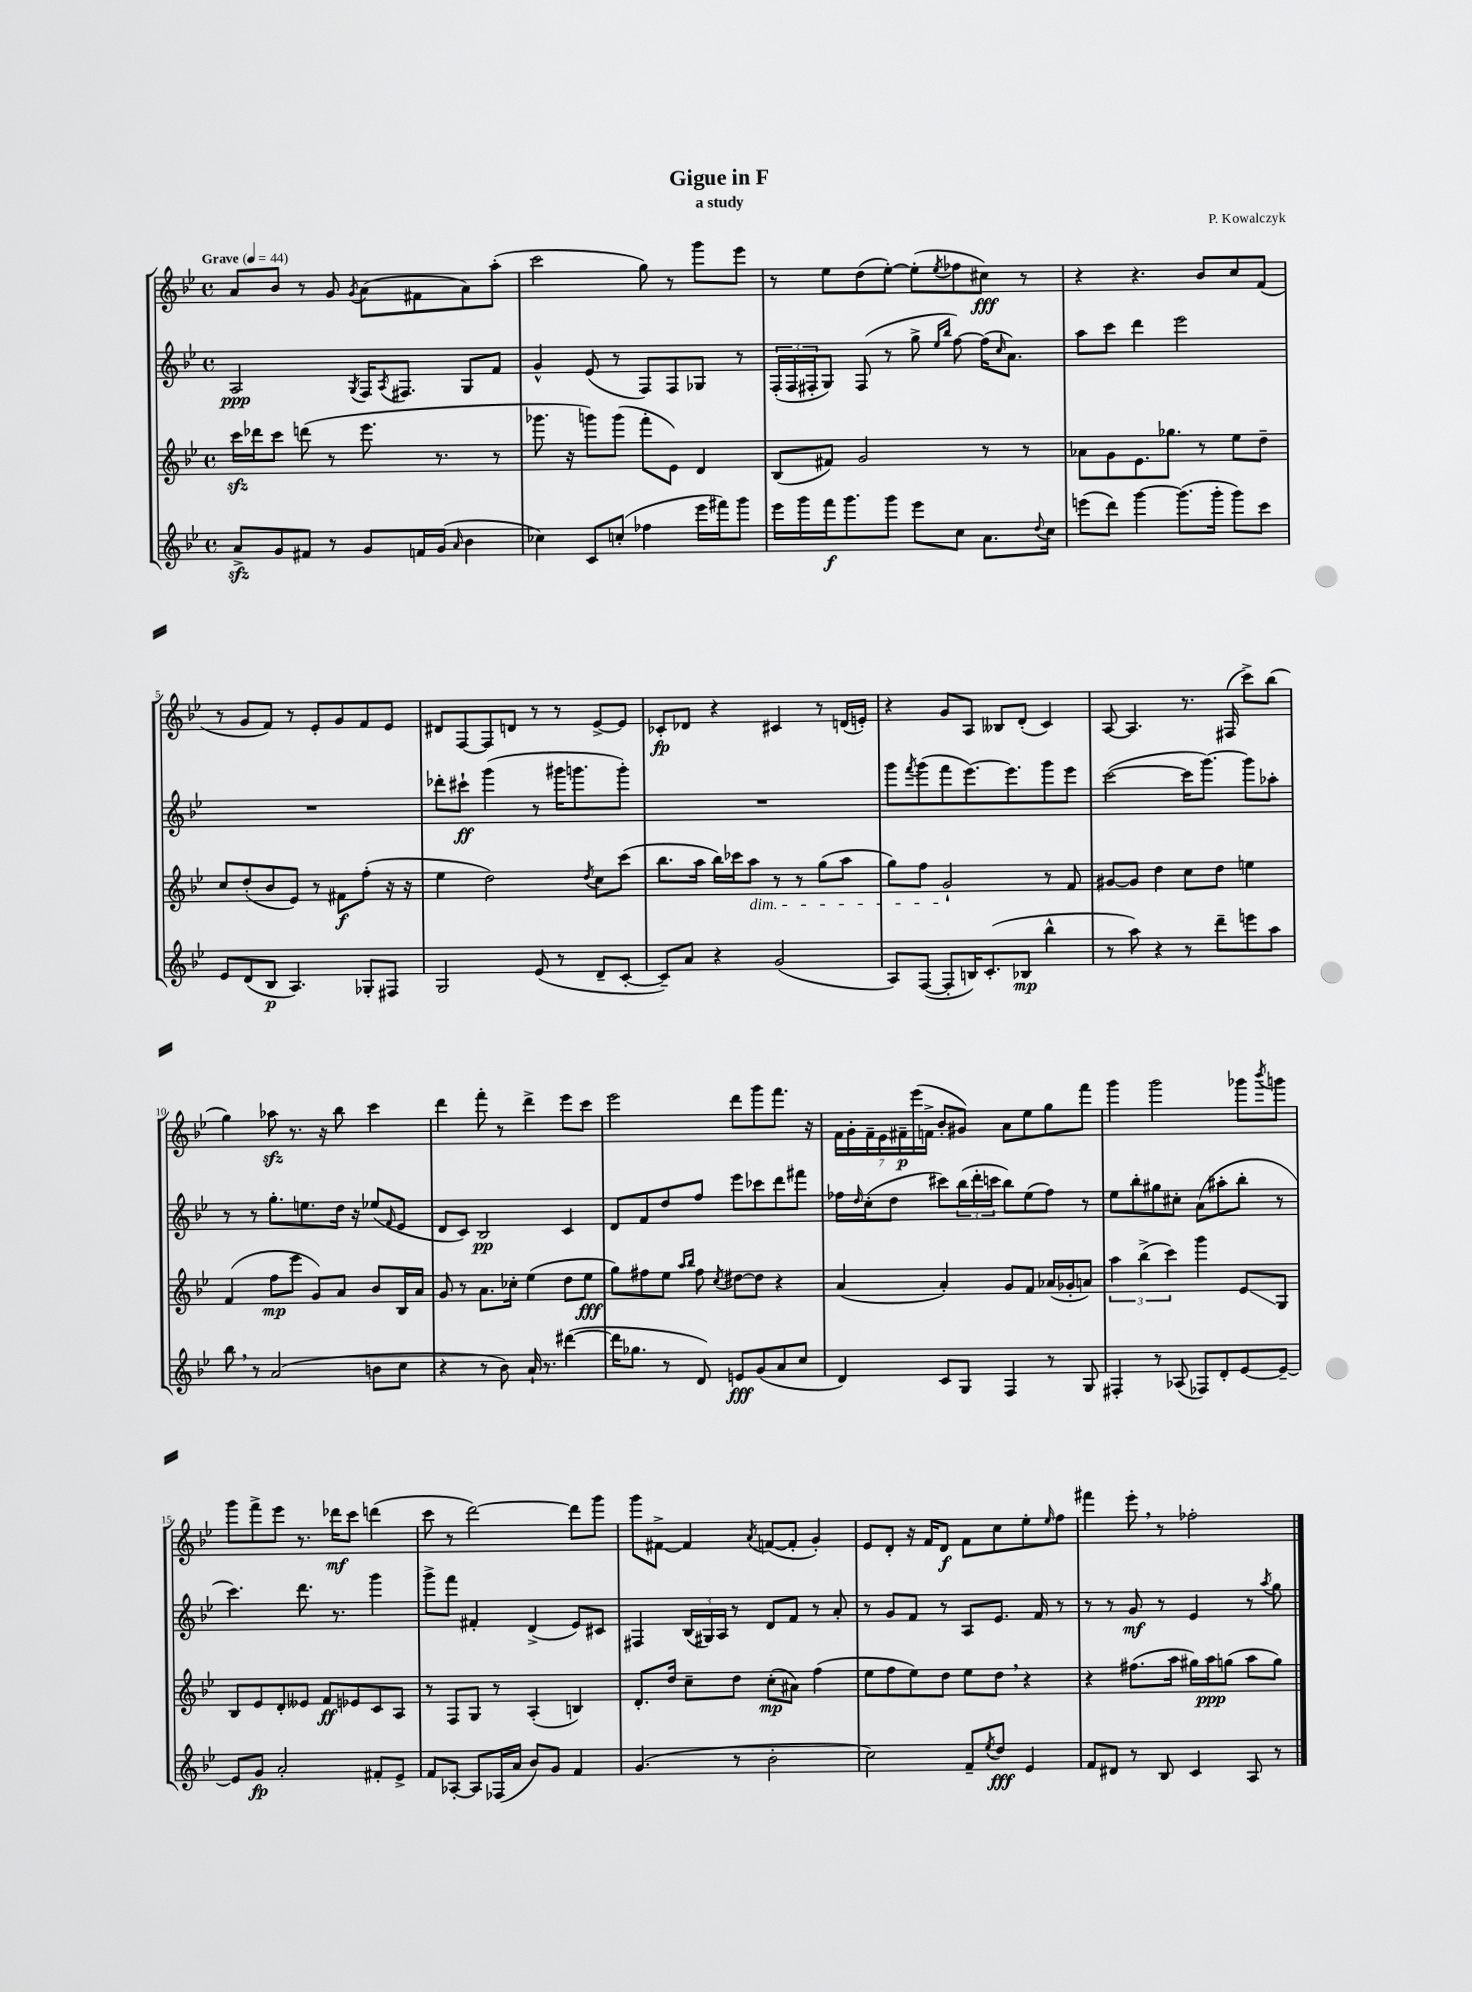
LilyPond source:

\header { title = "Gigue in F" composer = "P. Kowalczyk" subtitle = "a study" }
<<
\new StaffGroup <<
\new Staff = "s0" {
    \clef treble \key bes \major \defaultTimeSignature \time 4/4 \tempo "Grave" 4 = 44
    a'8 bes'8 r8 g'8 \acciaccatura { g'8 } a'8( fis'8 a'8) a''8-.( |
    c'''2 g''8) r8 g'''8 ees'''8 |
    r8 ees''8 d''8( ees''8~-.) ees''8-.( \acciaccatura { ees''8 } fes''8 cis''8\fff) r8 |
    r4 r4. bes'8 c''8 f'8( |
    r8 g'8 f'8) r8 ees'8-. g'8 f'8 ees'8 |
    dis'8 f8~ f8 d'8 r8 r8 ees'8~-> ees'8 |
    ces'8-.\fp des'8 r4 cis'4 r8 d'16( e'16-.) |
    r4 g'8 a8 beses8 d'8-.( c'4) |
    a8~ a4. r8. fis16( c'''8->) bes''8( |
    g''4) aes''8\sfz r8. r16 bes''8 c'''4 |
    d'''4 f'''8-. r8 d'''4-> ees'''8 c'''8 |
    ees'''2 d'''8 g'''8 f'''8. r16 |
    \tuplet 7/4 { f'16 g'16-. f'16-- ees'16 fis'16--\p ees'''16( f'16-> } bes'8-. gis'8) a'8 ees''8 g''8 f'''8 |
    g'''4 g'''2 ges'''8 \acciaccatura { bes'''8 } g'''8 |
    g'''8 f'''8-> ees'''8 r8. des'''16\mf c'''8 d'''4( |
    c'''8 r8 d'''2~) d'''8 g'''8 |
    g'''8 fis'8~-> fis'4 \acciaccatura { a'8 } f'8~( f'8-. g'4-.) |
    ees'8 d'8-. r16 f'16 d'8\f f'8 c''8 ees''8-. \grace { ees''16 } f''8 |
    fis'''4 ees'''8-. \breathe r8 fes''2-. \bar "|." |
}
\new Staff = "s1" {
    \clef treble \key bes \major \defaultTimeSignature \time 4/4
    a2\ppp \acciaccatura { g8 } f16 \acciaccatura { a8 } fis8. g8 f'8 |
    g'4-^ ees'8( r8 f8) f8 ges8 r8 |
    \tuplet 3/2 { f16-.( f16 fis16-. } g8) fis8( r8 g''8-> \grace { ees''16 bes''16 } f''8~) f''16( \grace { c''16 } a'8.) |
    a''8 c'''8 d'''4 ees'''2 |
    R1 |
    des'''8-. cis'''8-!\ff g'''4( r8 gis'''16 g'''8. g'''8-.) |
    R1 |
    g'''8 \acciaccatura { f'''8 } g'''8( f'''8 ees'''8.~) ees'''8. g'''8 ees'''8 |
    c'''2~( c'''16 g'''8.~) g'''8 aes''8-. |
    r8 r8 g''8.-. e''8. d''16 r16 ees''8( \grace { f'16 } ees'8 |
    d'8 c'8) bes2\pp c'4 |
    d'8 f'8 d''8 f''8 ees'''8 ces'''8 d'''8 fis'''8 |
    fes''16 \grace { d''16 } c''16-.( d''8 cis'''8) \tuplet 3/2 { bes''16( d'''16-. c'''16 } bes''8) ees''8( fes''8) r8 |
    ees''8 bes''8-. gis''8 cis''8-. a'8( ais''8-. bes''8-. r8 |
    c'''4.) d'''8. r8. g'''4 |
    g'''8-> f'''8 fis'4-. d'4->( ees'8) cis'8 |
    fis4 \tuplet 3/2 { bes16( gis16) a16 } r8 d'8 f'8 r8 a'8-. |
    r8 g'8 f'8 r8 a8 ees'8. f'16 r8 |
    r8 r8 g'8\mf r8 ees'4 r8 \acciaccatura { a''8 } g''8 \bar "|." |
}
\new Staff = "s2" {
    \clef treble \key bes \major \defaultTimeSignature \time 4/4
    c'''16\sfz des'''16 c'''8 d'''8( r8 ees'''8. r8. r8 |
    ges'''8. r16 g'''8) g'''8( f'''8-. ees'8) d'4 |
    bes8( fis'8) g'2 r8 r8 |
    aes'8 g'8 ees'8. ges''8. r8 ees''8 d''8-- |
    c''8 d''8-.( bes'8 ees'8) r8 fis'8\f f''8-.( r16 r16 |
    ees''4 d''2) \acciaccatura { d''8 } c''8 c'''8( |
    bes''8. a''16 bes''16) ces'''16 a''8\dim r8 r8 g''8( a''8 |
    g''8) f''8 g'2-!\! r8 f'8 |
    gis'8~ gis'8 d''4 c''8 d''8 e''4 |
    f'4( f''8\mp ees'''8 g'8) a'8 bes'8 bes16 a'16 |
    g'8 r8 a'8. ces''16-. ees''4( d''8 ees''8\fff |
    g''8) fis''8 ees''8 \grace { a''16 bes''16 } fis''8 \acciaccatura { c''8 } dis''8~ dis''8 r4 |
    a'4( a'4-.) g'8 f'8 aes'16( ges'16-. a'8) |
    \tuplet 3/2 { a''4 bes''4->( c'''4) } g'''4 ees'8\glissando g8 |
    bes8 ees'8 d'8-. eeses'8 f'8\ff ees'8 c'8 a8 |
    r8 f8 g8 r8 a4-.( b4) |
    d'8.-. d''16 c''8-- d''8 c''8-.\mp( ais'8) f''4( |
    ees''8 f''8 ees''8) d''8 ees''8 d''8 \breathe r4 |
    r4 fis''8.( a''16 gis''16) a''16\ppp g''8( a''8 g''8) \bar "|." |
}
\new Staff = "s3" {
    \clef treble \key bes \major \defaultTimeSignature \time 4/4
    a'8->\sfz g'8 fis'8 r8 g'8 f'16 g'16( \grace { a'16 } bes'4 |
    ces''4) c'8 c''8-.( fes''4 ees'''16 fis'''16) g'''8 |
    ees'''16 g'''16 f'''16\f g'''8. g'''8 ees'''8 c''8 a'8. \appoggiatura { d''8 } c''16 |
    e'''8( d'''8) g'''4~ g'''8.( g'''16-. g'''8) c'''8 |
    ees'8 d'8( bes8\p a4.) ges8-. fis8 |
    g2 ees'8( r8 d'8-- c'8~-. |
    c'8--) a'8 r4 g'2( |
    a8) f8~( f8-. b16) c'8.-.( bes8\mp bes''4-^ |
    r8 a''8) r4 r8 d'''8-- e'''8 a''8 |
    bes''8 \breathe r8 a'2( b'8 c''8 |
    r4 r8 bes'8) a'16-! r8. dis'''4~( |
    dis'''16 ges''8. r8 d'8) e'8\fff g'8( a'8 c''8 |
    d'4) c'8 g8 f4 r8 g8 |
    fis4-. r8 aes8( fes8) d'8-. ees'8~ ees'8~-- |
    ees'8 g'8\fp a'2-. fis'8-. ees'8-> |
    f'8 aes8~-. aes8 fes16( a'16 bes'8) g'8 f'4 |
    g'4.( r8 bes'2-. |
    c''2) f'8-- \acciaccatura { ees''8 } d''8\fff ees'4 |
    f'8 dis'8 r8 bes8 c'4 a8 r8 \bar "|." |
}
>>
>>
